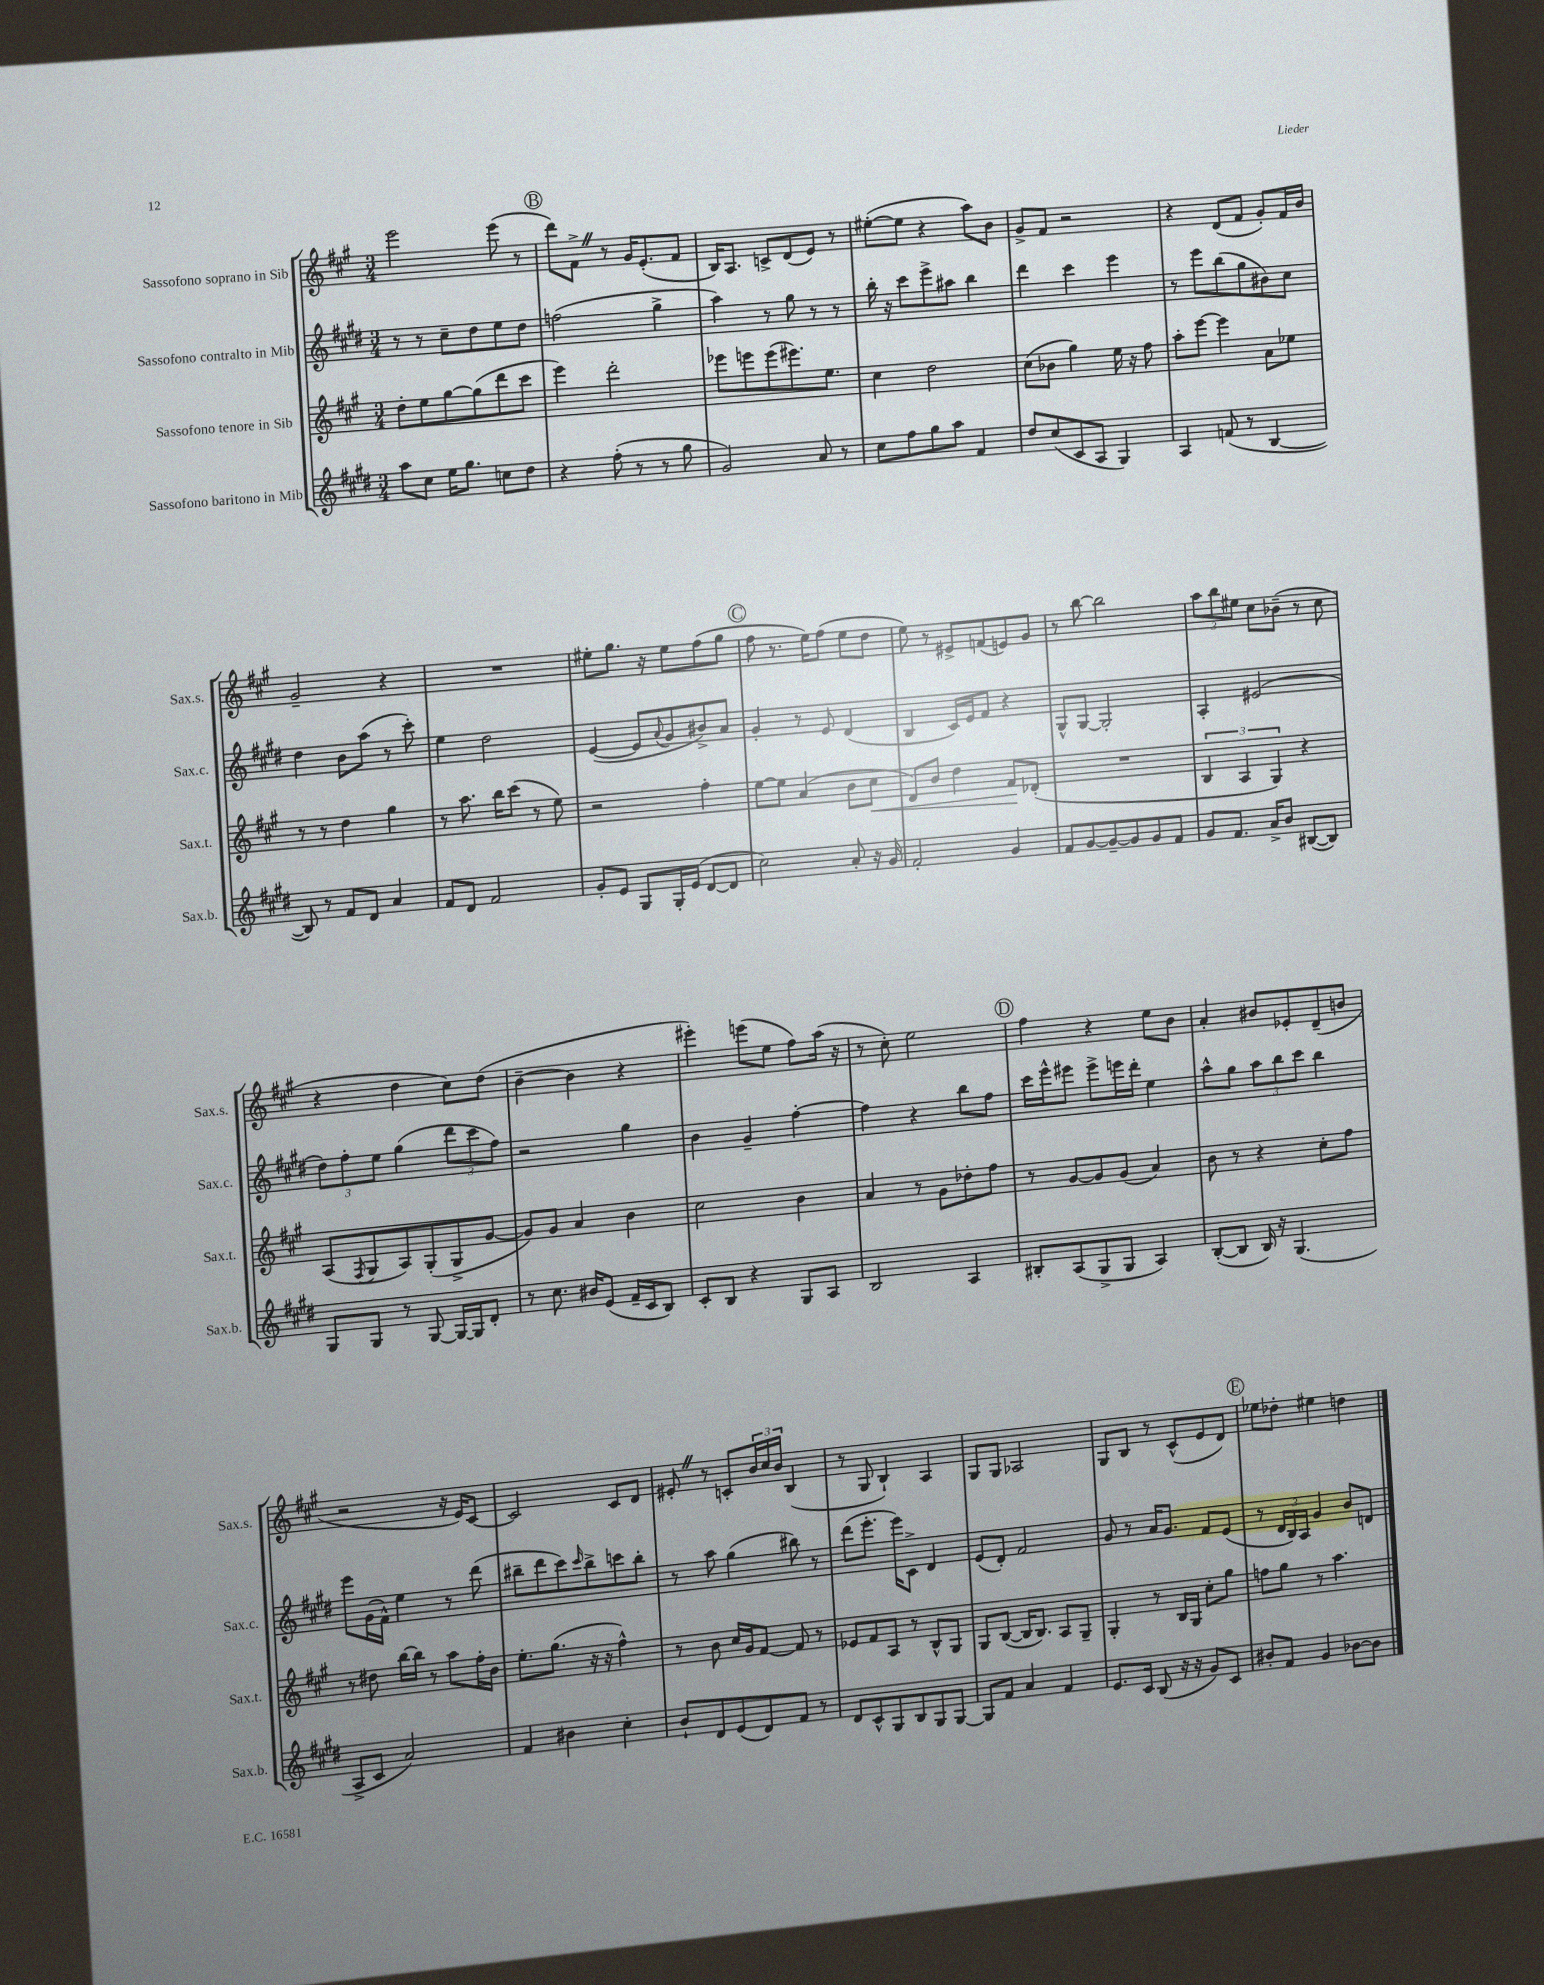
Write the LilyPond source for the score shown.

<<
\new StaffGroup <<
\new Staff = "s0" \with { instrumentName = "Sassofono soprano in Sib" shortInstrumentName = "Sax.s." } {
    \clef treble \key a \major \numericTimeSignature \time 3/4
    e'''2 e'''8( r8 |
    \mark \markup { \circle "B" } d'''8) fis'8-> \once \override BreathingSign.text = \markup { \musicglyph "scripts.caesura.straight" } \breathe r8 gis'16 e'8.-.( fis'8 |
    b16) a8. c'8-> d'8( e'8) r8 |
    eis''8~-.( eis''8 r4 a''8) b'8 |
    gis'8-> fis'8 r2 |
    r4 d'8( fis'8 gis'8-.) fis'16 b'16 |
    gis'2-- r4 |
    R2. |
    eis''8-. gis''8. r16 eis''8 fis''8( gis''8 |
    \mark \markup { \circle "C" } fis''8 r8. e''16) fis''8( e''8 d''8 |
    e''8) r8 eis'8-> f'8( e'8) gis'8 |
    r8 b''8~ b''2 |
    \tuplet 3/2 { a''8 b''8 eis''8 } cis''8 bes'8--( r8 cis''8 |
    r4 d''4 cis''8) d''8( |
    b'4~-- b'4 r4 |
    eis'''4-.) e'''8( e''8 fis''8) a''16( r16 |
    r8 cis''8-.) e''2 |
    \mark \markup { \circle "D" } fis''4 r4 e''8 b'8 |
    a'4-. bis'8 ees'8-. d'8--( b'8 |
    r2 r16 e'16) cis'8~ |
    cis'2 cis'8 d'8 |
    eis'8-. \once \override BreathingSign.text = \markup { \musicglyph "scripts.caesura.straight" } \breathe r8 c'8-. \tuplet 3/2 { b'16 cis''16 b'16 } b4( |
    r8 gis8 b4-!) a4 |
    gis8 gis8 aes2 |
    gis8 b8 r8 cis'8-^( e'8 d'8) |
    \mark \markup { \circle "E" } ees''8 des''8-. eis''4 d''4 \bar "|." |
}
\new Staff = "s1" \with { instrumentName = "Sassofono contralto in Mib" shortInstrumentName = "Sax.c." } {
    \clef treble \key e \major \numericTimeSignature \time 3/4
    r8 r8 cis''8-- dis''8 e''8 dis''8 |
    \mark \markup { \circle "B" } f''2( gis''4-> |
    a''4) r8 gis''8 r8 r8 |
    b''16-. r16 cis'''8 e'''8-> ais''8 b''4 |
    dis'''4 cis'''4 e'''4 |
    r8 e'''8 b''8( gis''8 bis'8) cis''8 |
    dis''4 b'8 a''8( r8 cis'''8-.) |
    e''4 dis''2 |
    e'4~( e'8 \appoggiatura { a'8 } gis'8 bis'8->) a'8 |
    \mark \markup { \circle "C" } gis'4-. r8 e'8 dis'4( |
    b4 cis'16) e'16 fis'8 r4 |
    gis8-^ gis8~ gis2-. |
    a4-. eis'2( |
    \tuplet 3/2 { dis''8) fis''8-. e''8 } gis''4( \tuplet 3/2 { dis'''8 cis'''8 fis''8) } |
    r2 gis''4 |
    b'4 gis'4-- fis''4~-. |
    fis''4 r4 b''8 fis''8 |
    \mark \markup { \circle "D" } cis'''16 e'''16-^ eis'''8 eis'''8-> e'''16 dis'''16-. e''4 |
    a''8-^ gis''8 \tuplet 3/2 { a''8 b''8 cis'''8 } b''4 |
    e'''8 gis'16( fis'16-^) e''4 r8 dis'''8( |
    bis''8-- dis'''8 cis'''8) \grace { cis'''16 } bis''8-> c'''8 bis''8-. |
    r8 a''8 gis''4( bis''8) r8 |
    dis'''8( e'''8.-. e'''16) cis'8-> dis'4 |
    e'8( dis'8-.) fis'2 |
    gis'8 r8 a'16 gis'8. fis'8 e'8( |
    \mark \markup { \circle "E" } r8 \tuplet 3/2 { dis'16 b16) a16 } gis'4 b'8 d'8 \bar "|." |
}
\new Staff = "s2" \with { instrumentName = "Sassofono tenore in Sib" shortInstrumentName = "Sax.t." } {
    \clef treble \key a \major \numericTimeSignature \time 3/4
    d''8-. e''8 gis''8~ gis''8( d'''8 cis'''8 |
    \mark \markup { \circle "B" } e'''4) d'''2-. |
    ees'''8 e'''8 e'''8( eis'''8.) e''8. |
    cis''4 d''2 |
    cis''8( bes'8 gis''4) e''16 r16 fis''8 |
    a''8-. e'''8~ e'''4 a'8 ees''8 |
    r8 r8 d''4 gis''4 |
    r8 a''8. b''16 cis'''8( r8 e''8) |
    r2 fis''4-. |
    \mark \markup { \circle "C" } e''8~ e''8 a'4( b'8 cis''8\< |
    d'8) b'8 d''4 fis'8\! des'8-.( |
    R2. |
    \tuplet 3/2 { b4 a4 gis4) } r4 |
    a8( \acciaccatura { fis8 } gis8 a8) gis8-.( gis8-> gis'8~ |
    gis'8) gis'8 a'4 b'4 |
    cis''2 b'4 |
    a'4 r8 gis'8 des''8-. fis''8 |
    \mark \markup { \circle "D" } r8 gis'8~ gis'8 gis'8( a'4) |
    b'8 r8 r4 cis''8-. fis''8 |
    r8 dis''8 b''16~ b''16 r8 a''8 fis''16-. b'16 |
    e''8.-. gis''8.( r16 r16 fis''4-^) |
    r8 b'8 cis''16 gis'16 fis'8~ fis'8 r8 |
    ees'8 fis'8 a8 r8 b8-^ gis8 |
    gis8 b8~( b16 b8.) a8 gis8-- |
    gis4-. r8 b16 gis16 cis''8-. gis''8 |
    \mark \markup { \circle "E" } f''8 gis''8 r8 a''4. \bar "|." |
}
\new Staff = "s3" \with { instrumentName = "Sassofono baritono in Mib" shortInstrumentName = "Sax.b." } {
    \clef treble \key e \major \numericTimeSignature \time 3/4
    a''8 cis''8 e''16 gis''8. c''8 dis''8 |
    \mark \markup { \circle "B" } r4 fis''8-.( r8 r8 gis''8 |
    gis'2) a'8 r8 |
    cis''8 fis''8 gis''8 a''8 fis'4 |
    dis''8 cis''8( cis'8 a8 gis4) |
    a4 f'8( r8 b4~ |
    b8) r8 fis'8 dis'8 a'4 |
    fis'8 dis'8 fis'2 |
    gis'8-. e'8 gis8 gis16-. e'16( dis'8~ dis'8 |
    \mark \markup { \circle "C" } cis''2) a'8-. r16 gis'16 |
    fis'2-. gis'4 |
    fis'8 gis'8~ gis'8~-- gis'8 gis'8 fis'8 |
    gis'8 fis'8. a'16-> b'8 bis8~( bis8) |
    gis8 gis8 r8 gis8~ gis16~ gis16 dis'8-. |
    r8 cis''8. bis'16 e'8( fis'16-- cis'16 b8) |
    cis'8-. b8 r4 gis8 a8 |
    b2 a4 |
    \mark \markup { \circle "D" } bis8-. a8( gis8-> gis8 a4) |
    b8~-.( b8 b16) r16 gis4.( |
    a8-> cis'8 a'2) |
    fis'4 bis'4 cis''4-. |
    b'8-! dis'8 e'8( dis'8) fis'8 r8 |
    dis'8 cis'8-^ gis8 b8 gis8 gis8~ |
    gis8 fis'8 a'4 fis'4 |
    e'8. cis'16 b8( r16 r16 gis'8) cis'8 |
    \mark \markup { \circle "E" } bis'8-. fis'8 gis'4 bes'8~ bes'8 \bar "|." |
}
>>
>>
\layout { \context { \Score \remove "Bar_number_engraver" } }
